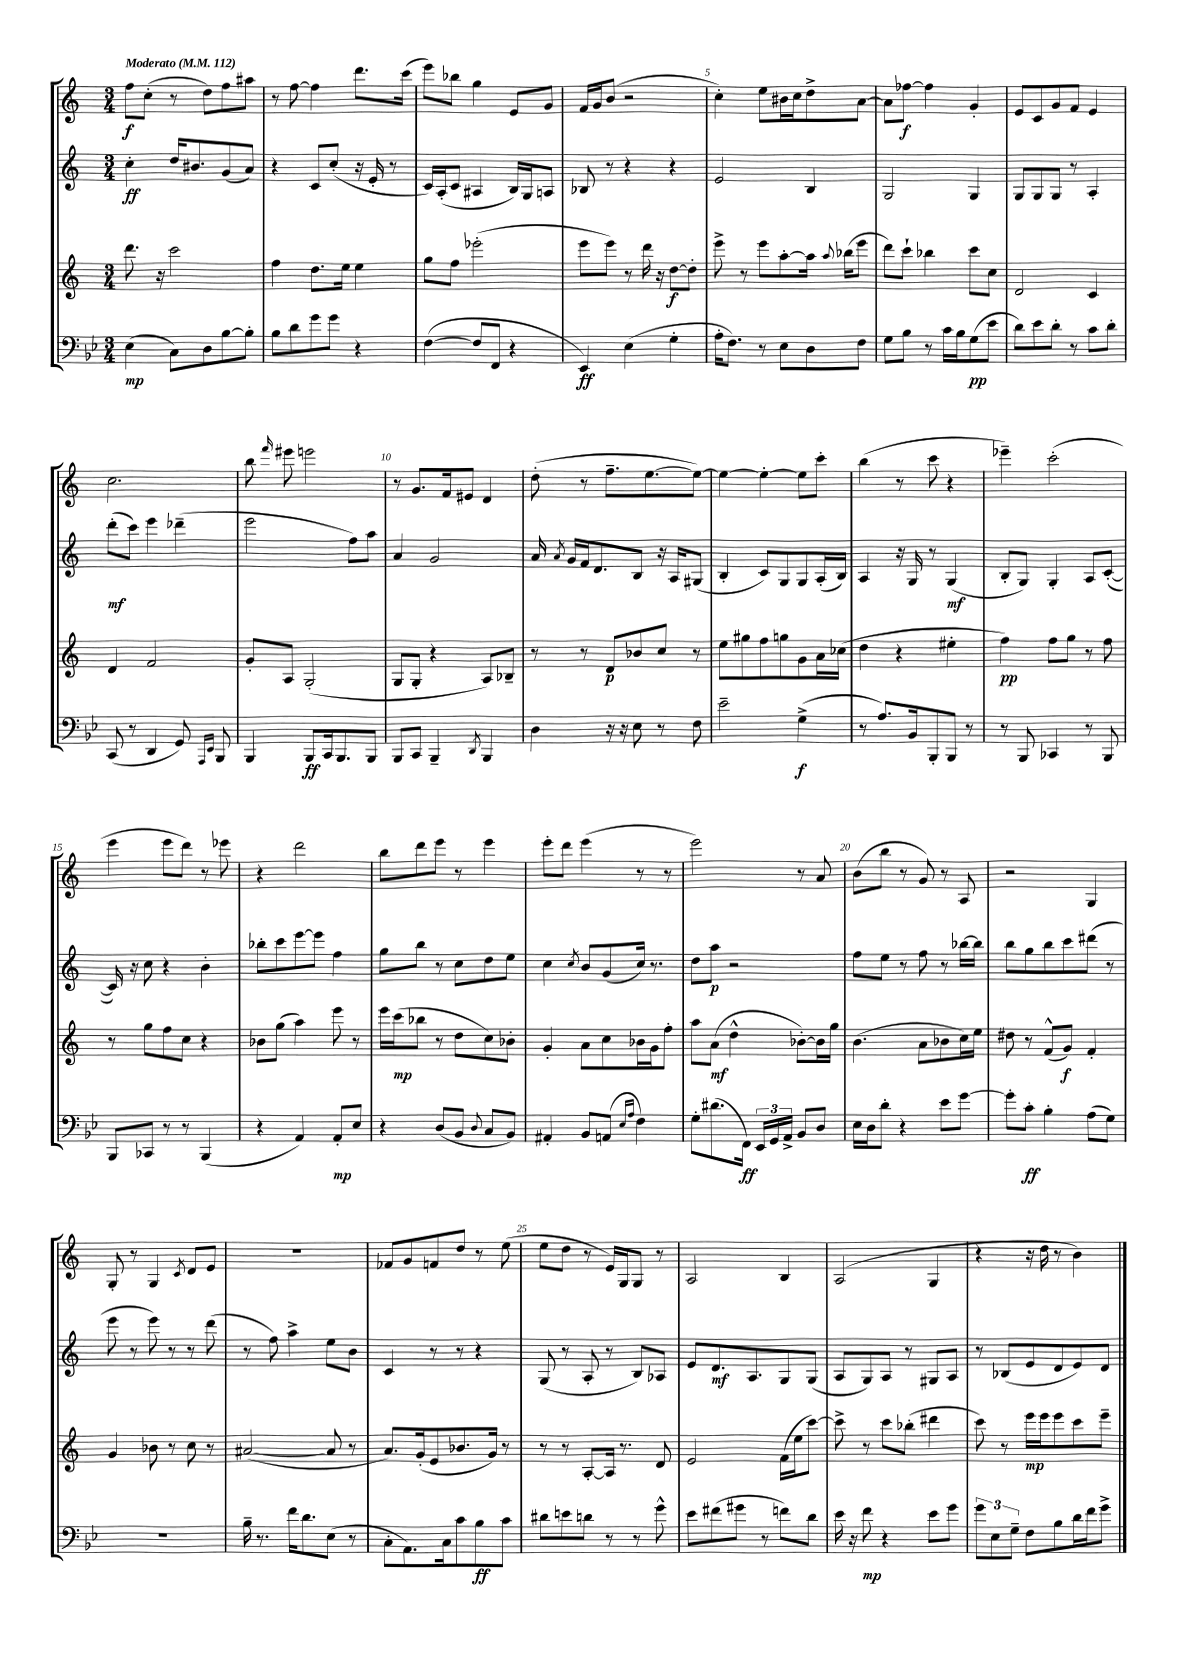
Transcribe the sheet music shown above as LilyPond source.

<<
\new StaffGroup <<
\new Staff = "s0" {
    \clef treble \key c \major \numericTimeSignature \time 3/4 \tempo "Moderato" 4 = 112
    \autoBeamOff f''8[\f c''8]-.( r8 d''8[) f''8 ais''8] |
    r8 f''8~ f''4 d'''8.[ c'''16]( |
    e'''8[) bes''8] g''4 e'8[ g'8] |
    f'16[ g'16 b'8]( r2 |
    c''4-.) e''8[ bis'16 c''16 d''8-> a'8]~ |
    a'8[ fes''8]~\f fes''4 g'4-. |
    e'8[ c'8 g'8 f'8] e'4 |
    c''2. |
    b''8 \grace { f'''16 } eis'''8 e'''2 |
    r8 g'8.[ f'16 eis'8] d'4 |
    d''8-.( r8 f''8.[-- e''8.~ e''8]~) |
    e''4~ e''4~-. e''8[ c'''8]-. |
    b''4( r8 c'''8 r4 |
    ees'''4--) c'''2-.( |
    e'''4 e'''8[ d'''8]) r8 ees'''8 |
    r4 d'''2 |
    b''8[ d'''8 e'''8] r8 e'''4 |
    e'''8[-. d'''8] e'''4( r8 r8 |
    e'''2) r8 a'8 |
    b'8[( b''8] r8 g'8) r8 a8 |
    r2 g4 |
    g8-. r8 g4 \acciaccatura { c'8 } d'8[ e'8] |
    R2. |
    fes'8[ g'8 f'8 d''8] r8 e''8( |
    e''8[ d''8] r8 e'16[) g16 g8] r8 |
    a2 b4 |
    a2( g4 |
    r4 r16 d''16 r8 b'4) \bar "|." |
}
\new Staff = "s1" {
    \clef treble \key c \major \numericTimeSignature \time 3/4
    \autoBeamOff c''4-.\ff d''16[ bis'8. g'8( a'8]) |
    r4 c'8[ c''8]-.( r16 e'16-. r8 |
    c'16[) a16-.( c'8] ais4 b16[) g16 a8] |
    bes8 r8 r4 r4 |
    e'2 b4 |
    g2 g4 |
    g8[ g8 g8] r8 a4-. |
    d'''8[-.\mf( c'''8]) e'''4 des'''4--( |
    e'''2 f''8[) a''8] |
    a'4 g'2 |
    a'16 \acciaccatura { a'8 } g'16[ f'16 d'8. b8] r16 a16[ gis8]( |
    b4-. c'8[) g8 g8 a16-.( b16]) |
    a4 r16 g16 r8 g4\mf( |
    b8[-. g8]) g4-. a8[ c'8]~-.( |
    c'16) r16 c''8 r4 b'4-. |
    bes''8[-. c'''8 e'''8~ e'''8] f''4 |
    g''8[ b''8] r8 c''8[ d''8 e''8] |
    c''4 \acciaccatura { c''8 } b'8[ g'8( c''16]) r8. |
    d''8[ a''8]\p r2 |
    f''8[ e''8] r8 f''8 r8 bes''16[~ bes''16] |
    b''8[ g''8 b''8 c'''8 dis'''8]( r8 |
    e'''8 r8 e'''8) r8 r8 d'''8( |
    r8 f''8) a''4-> e''8[ b'8] |
    c'4 r8 r8 r4 |
    g8( r8 a8-. r8 b8[) aes8] |
    e'8[ d'8.\mf a8. g8 g8]( |
    a8[ g8) a8] r8 gis8[ a8] |
    r8 bes8[( e'8 d'8 e'8) d'8] \bar "|." |
}
\new Staff = "s2" {
    \clef treble \key c \major \numericTimeSignature \time 3/4
    \autoBeamOff d'''8. r16 c'''2 |
    f''4 d''8.[ e''16] e''4 |
    g''8[ f''8] ees'''2-.( |
    e'''8[ e'''8]) r8 d'''16 r16 d''8[~\f d''8]-. |
    e'''8-> r8 e'''8[ a''8~-. a''16] \appoggiatura { a''8 } bes''16[( e'''8] |
    d'''8[) c'''8]-! bes''4 c'''8[ c''8] |
    d'2 c'4 |
    d'4 f'2 |
    g'8[-. a8] g2-.( |
    g8[ g8]-. r4 a8[) bes8]-- |
    r8 r8 d'8[\p bes'8 c''8] r8 |
    e''8[ gis''8 f''8 g''8 g'8 a'16 ces''16]( |
    d''4 r4 eis''4-. |
    f''4\pp) f''8[ g''8] r8 f''8 |
    r8 g''8[ f''8 c''8] r4 |
    bes'8[ g''8]( a''4) e'''8 r8 |
    e'''16[ c'''16\mp( bes''8] r8 d''8[ c''8) bes'8]-. |
    g'4-. a'8[ c''8 bes'16 g'16 f''8]-. |
    a''8[ a'8]\mf( d''4-^ bes'8[~-.) bes'16 g''16] |
    b'4.( a'8[ bes'8 c''16) e''16] |
    dis''8 r8 f'8[-^( g'8]\f) f'4-. |
    g'4 bes'8 r8 c''8 r8 |
    ais'2~( ais'8 r8 |
    a'8.[) g'16-.( e'8 bes'8. g'16]) r8 |
    r8 r8 a8[~-. a16] r8. d'8 |
    e'2 f'16[( e''16 c'''8]~) |
    c'''8-> r8 c'''8[ bes''8]-.( dis'''4 |
    c'''8) r8 e'''16[\mp e'''16 e'''8 c'''8 e'''8]-- \bar "|." |
}
\new Staff = "s3" {
    \clef bass \key bes \major \numericTimeSignature \time 3/4
    \autoBeamOff ees4\mp( c8[) d8 bes8~ bes8]-. |
    bes8[ d'8 g'8 g'8] r4 |
    f4~( f8[ f,8] r4 |
    ees,4\ff) ees4( g4-. |
    a16[-. f8.]) r8 ees8[ d8 f8] |
    g8[ bes8] r8 c'16[ bes16 g8\pp( ees'8] |
    d'8[) ees'8 d'8]-. r8 c'8[ d'8]-. |
    c,8( r8 d,4 g,8) \grace { a,,16[ ees,16] } bes,,8 |
    bes,,4 bes,,8[\ff c,16 bes,,8. bes,,8] |
    bes,,8[ c,8] bes,,4-- \acciaccatura { d,8 } bes,,4 |
    d4 r16 r16 ees8 r8 f8 |
    ees'2-- g4->\f( |
    r8 a8.[) bes,16 bes,,8-. bes,,8] r8 |
    r8 bes,,8 ces,4 r8 bes,,8 |
    bes,,8[ ces,8] r8 r8 bes,,4( |
    r4 a,4) a,8[-.\mp ees8] |
    r4 d8[( bes,8] \appoggiatura { d8 } c8[ bes,8]) |
    ais,4-. bes,8[ a,8]( \grace { ees16[ a16] } f4) |
    g8[-. dis'8.( f,16]\ff) \tuplet 3/2 { ees,16[ g,16 a,16]-> } bes,8[ d8] |
    ees16[ d16 d'8]-. r4 ees'8[ g'8]~ |
    g'8[-. c'8]-.\ff bes4-. a8[( g8]) |
    R2. |
    bes16-- r8. f'16[ d'8. ees8]( r8 |
    c8[-. a,8.) c16 c'8 bes8\ff c'8] |
    dis'8[ e'8 d'8] r8 r8 g'8-^ |
    ees'8[ fis'8( gis'8] r8 f'8[) d'8] |
    ees'16 r16 f'8\mp r4 ees'8[ g'8] |
    \tuplet 3/2 { g'8[ ees8 g8]-- } f8[ bes8 d'16 f'16 g'8]-> \bar "|." |
}
>>
>>
\layout { \context { \Score \override BarNumber.break-visibility = ##(#f #t #t) barNumberVisibility = #(every-nth-bar-number-visible 5) } }
